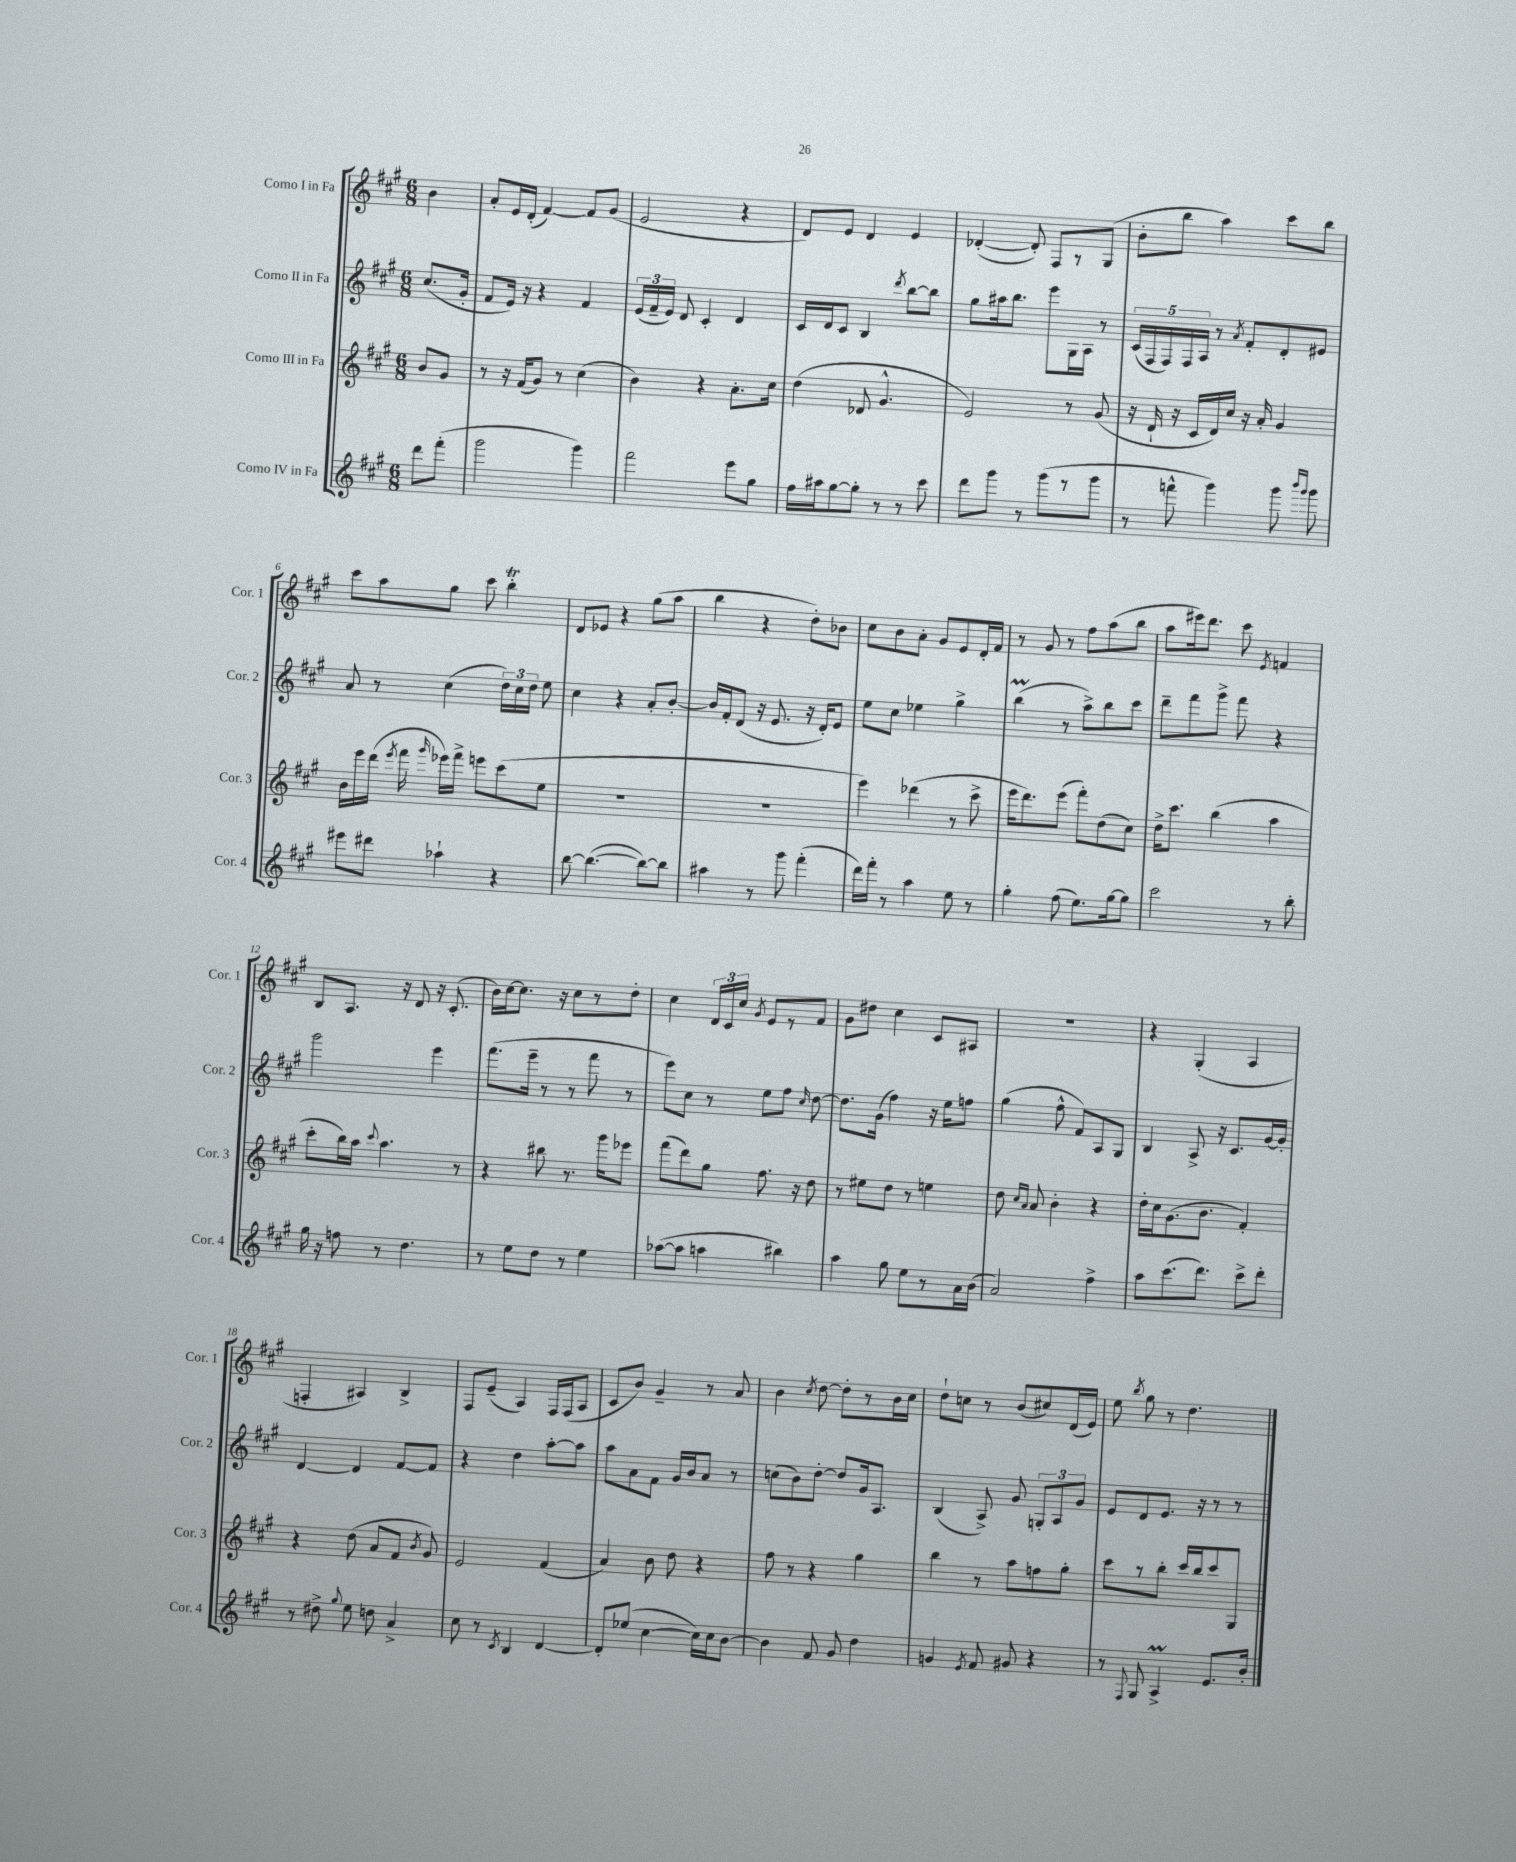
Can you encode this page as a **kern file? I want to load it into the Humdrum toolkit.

**kern	**kern	**kern	**kern
*staff4	*staff3	*staff2	*staff1
*clefG2	*clefG2	*clefG2	*clefG2
*k[f#c#g#]	*k[f#c#g#]	*k[f#c#g#]	*k[f#c#g#]
*M6/8	*M6/8	*M6/8	*M6/8
8ddd	8b	(8.cc#	4b
(8fff#'	8g#	.	.
.	.	16g#'	.
=	=	=	=
2ggg#	8r	8f#	8a'
.	16r	16e)	16e
.	(16f#	16r	(16d'
.	8g#)	4r	[4f#)
.	8r	.	.
4ggg#)	(4cc#	4f#	8f#]
.	.	.	(8g#
=	=	=	=
2fff#	4b)	(24e	2e
.	.	24f#~	.
.	.	24e)	.
.	.	8d	.
.	4r	4c#'	.
8eee	8.a'	4d	4r
8gg#	.	.	.
.	16cc#	.	.
=	=	=	=
16ff#	(4dd	16c#	8d)
16aa#	.	16d	.
[8gg#	.	8c#	8e
8gg#']	8d-	4B	4d
8r	4.g#^^	.	.
.	.	8qddd	.
8r	.	[8bb	4e
8ccc#	.	8bb]	.
=	=	=	=
8ddd	2e)	8gg#	([4d-'
8ggg#	.	16aa#	.
.	.	8.bb	.
8r	.	.	8d-'])
(8ggg#	.	8eee	8F#
8r	8r	16G#	8r
.	.	16A	.
8ggg#	(8g#	8r	(8G#
=	=	=	=
8r	16r	(20c#	8b'
.	.	20F#	.
.	16d`	.	.
.	.	20F#)	.
8fff^^	16r	.	8bb
.	.	20F#	.
.	16c#	.	.
.	.	20A	.
4ggg#)	16d)	8r	4aa)
.	16cc#	.	.
.	.	8qa	.
.	16r	8f#'	.
.	16a'	.	.
8ggg#	4g#	8d'	8ccc#
16qqbbb	.	.	.
16qqggg#	.	.	.
8ggg#	.	8e#	8bb
=	=	=	=
8eee#	16b	8a	8ccc#
.	16eee	.	.
8ddd#	(16ddd	8r	8aa
.	8qeee	.	.
.	16fff#	.	.
.	16qqggg#	.	.
4aa-`	16eee-)	(4cc#	8gg#
.	16fff#^	.	.
.	8eee	.	8ccc#
4r	(8ccc#	24dd)	4bb'
.	.	24cc#	.
.	.	24dd	.
.	8ee	8ee	.
=	=	=	=
[8bb	2.r	4cc#	8d
(4.bb_	.	.	8e-
.	.	4r	4r
8bb_)	.	8a'	(8gg#
8bb]	.	[8b'	8aa
=	=	=	=
4aa#	2.r	16b]	4bb
.	.	16f#'	.
.	.	(8d	.
8r	.	16r	4r
.	.	8.e	.
8ggg#	.	.	.
(4fff#'	.	16r	8dd')
.	.	16d')	.
.	.	8e	8b-
=	=	=	=
16ddd)	4eee)	8ee	8cc#
16fff#'	.	.	.
8r	.	8cc#	8b
4aa	(4ddd-	4ee-	8a'
.	.	.	8g#
8ee	8r	4gg#^	8e
8r	8ccc#^	.	16d'
.	.	.	16f#
=	=	=	=
4gg#'	16eee	(4bb	8r
.	8.ddd)	.	.
.	.	.	8g#
(8ff#	(8eee	8r	8r
8.ee)	8fff#')	8aa^)	8ff#
.	(8dd	8bb	(8aa
[16gg#	.	.	.
8gg#]	8cc#)	8ccc#	8bb
=	=	=	=
2ccc#	16dd^	8ddd~	8aa
.	8.ccc#	.	.
.	.	8fff#	16eee#)
.	.	.	8.ddd
.	(4bb	8ggg#^	.
.	.	8fff#	8ccc#
.	.	.	8qe
8r	4aa	4r	4f
8bb'	.	.	.
=	=	=	=
16gg#	8ccc#'	2ggg#	8B
16r	.	.	.
8ff	16bb)	.	8.A
.	16aa	.	.
.	8qqccc#	.	.
8r	4.aa	.	.
.	.	.	16r
4.dd	.	.	8d
.	.	4eee	16r
.	.	.	(8.c#'
.	8r	.	.
=	=	=	=
8r	4r	(8.fff#	16b)
.	.	.	[16cc#
8ee	.	.	8.cc#]
.	.	16eee~	.
8dd	8bb#	8r	.
.	.	.	16r
8r	8.r	8r	8cc#
4ee	.	8fff#	8r
.	16ggg#	.	.
.	8eee-	8r	8dd'
=	=	=	=
([8aa-	(8fff#	8eee)	4cc#
8aa-]	8ddd)	8cc#	.
4aa	8gg#	8r	24d
.	.	.	24c#
.	.	.	24cc#
.	.	.	8qg#
.	8.ff#	8ee	8e
4bb#)	.	8ff#	8r
.	16r	.	.
.	.	16qqcc#	.
.	8dd	[8dd	8f#
=	=	=	=
4aa	8r	8.dd]	8g#
.	8ee#	.	8dd#
.	.	(16g#	.
8gg#	8dd	4ff#)	4cc#
8ee	8r	.	.
8r	4ee	16r	8c#
.	.	16ee	.
16a	.	8ff	8A#
(16b	.	.	.
=	=	=	=
2a)	8dd	(4gg#	2.r
.	16qqcc#	.	.
.	16qqa	.	.
.	8a	.	.
.	4b'	8ff#^^	.
.	.	8f#)	.
4ff#^	4r	8A	.
.	.	8G#	.
=	=	=	=
8aa	16dd'	4B	4r
.	16cc#	.	.
(8.ccc#	(8.g#	.	.
.	.	8A^	(4G#'
8.ddd)	8.b	.	.
.	.	16r	.
.	.	8.c#	.
8ccc#^	4f#')	.	4A
8ddd'	.	[16g#	.
.	.	16g#']	.
=	=	=	=
8r	4r	[4d	4F'
8dd#^	.	.	.
8qqgg#	.	.	.
8ee	(8dd	4d]	4A#)
8dd	8a	.	.
4a^	8f#	[8f#	4B^
.	8qb	.	.
.	8g#)	8f#]	.
=	=	=	=
8cc#	2e	4r	8F#
8r	.	.	(8e~
8qc#	.	.	.
4B	.	4dd	4A)
[4d	(4f#	[8aa'	16F#
.	.	.	(16F#
.	.	8aa]	8A
=	=	=	=
8d']	4a)	8aa	8c#
(8ee-	.	8a	8b)
[4cc#	8b	8f#	4g#~
.	8dd	16g#	.
.	.	16b	.
16cc#])	4r	8a	8r
16cc#	.	.	.
[8b	.	8r	8a
=	=	=	=
4b]	8ff#	(8cc	4b
.	8r	8b)	.
.	.	.	8qcc#
8f#	4r	[8dd'	[8dd
8g#	.	8dd]	8dd']
4dd	4gg#	16g#	8r
.	.	8.A	.
.	.	.	16b
.	.	.	16cc#
=	=	=	=
4g	4bb	(4B	8dd`
.	.	.	8cc
8qe	.	.	.
8f#	8r	8A^)	8r
8g#	8aa	8g#	(8b
4r	8ff	12G'	8cc#)
.	.	12A	.
.	8gg#'	.	(16d
.	.	12g#	.
.	.	.	16e)
=	=	=	=
8r	8ccc#	8e	8ee
8qqF#	.	.	8qbb
8G#	8r	8d	8gg#
4A^	8bb'	8.e	8r
.	16ccc#	.	4.dd
.	16bb	16r	.
8.e	8ccc#	8r	.
.	8G#	8r	.
16b'	.	.	.
==	==	==	==
*-	*-	*-	*-
